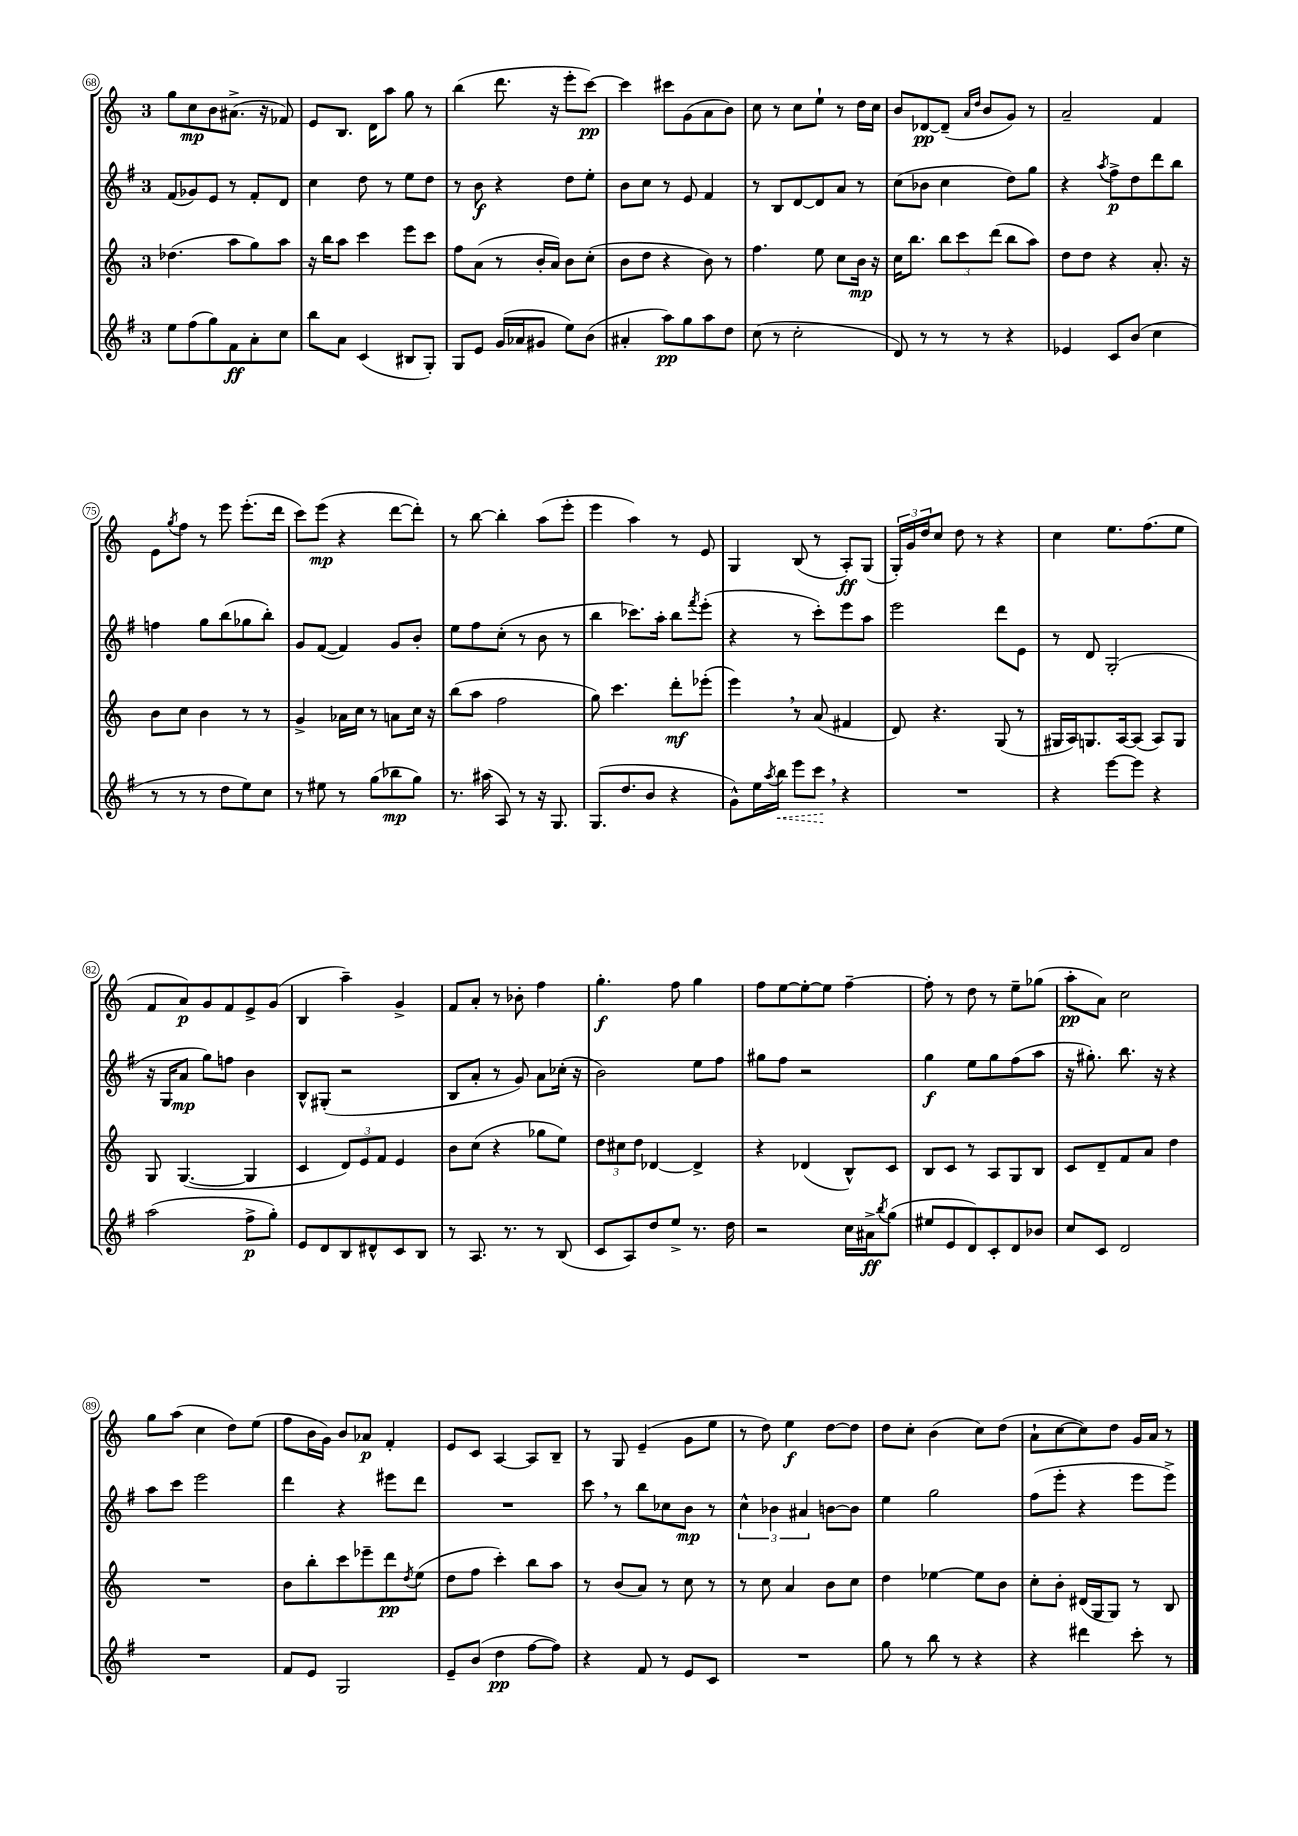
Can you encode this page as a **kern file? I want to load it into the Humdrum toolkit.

**kern	**kern	**kern	**kern
*staff4	*staff3	*staff2	*staff1
*clefG2	*clefG2	*clefG2	*clefG2
*k[f#]	*k[]	*k[f#]	*k[]
*M3/4	*M3/4	*M3/4	*M3/4
8ee\L	(4.dd-\	(8f#/L	8gg\L
(8ff#\	.	8g-/)	8cc\
8gg\)	.	8e/J	8b\
8f#\	8aa\L	8r	(8.a#^\J
8a'\	8gg\)	8f#'/L	.
.	.	.	16r
8cc\J	8aa\J	8d/J	8f-/)
=	=	=	=
8bb\L	16r	4cc\	8e/L
.	16bb\LK	.	.
8a\J	8aa\J	.	8.B/J
(4c/	4ccc\	8dd\	.
.	.	.	16d\LK
.	.	8r	8aa\J
8B#/L	8eee\L	8ee\L	8gg\
8G'/J)	8ccc\J	8dd\J	8r
=	=	=	=
8G/L	8ff\L	8r	(4bb\
8e/J	(8a\J	8b\	.
(16g/LL	8r	4r	8.ddd\
16a-/J	.	.	.
8g#/J	16b'/LL	.	.
.	16a/JJ)	.	16r
8ee\L)	8b\L	8dd\L	8eee'\L
(8b\J	(8cc'\J	8ee'\J	[8ccc\J)
=	=	=	=
4a#'/	8b\L	8b\L	4ccc\]
.	8dd\J	8cc\J	.
8aa\L)	4r	8r	8ccc#\L
8gg\	.	8e/	(8g\
8aa\	8b\)	4f#/	8a\
8dd\J	8r	.	8b\J)
=	=	=	=
(8cc\	4.ff\	8r	8cc\
8r	.	8B/L	8r
2cc'\	.	[8d/	8cc\L
.	8ee\	8d/]	8ee`\J
.	8cc\L	8a/J	8r
.	16b\Jk	8r	16dd\LL
.	16r	.	16cc\JJ
=	=	=	=
8d/)	16cc\LK	(8cc\L	8b/L
.	8.bb\J	.	.
8r	.	8b-\J	[8d-/
8r	12bb\L	4cc\	(8d-~/]J
.	12ccc\	.	.
.	.	.	16qqa/LL
.	.	.	16qqdd/JJ
8r	.	.	8b/L
.	(12ddd\J	.	.
4r	8bb\L	8dd\L)	8g/J)
.	8aa\J)	8gg\J	8r
=	=	=	=
4e-/	8dd\L	4r	2a~/
.	8dd\J	.	.
.	.	8qaa/	.
8c/L	4r	8ff#^\L	.
(8b/J	.	8dd\	.
4cc\	8.a'/	8ddd\	4f/
.	.	8bb\J	.
.	16r	.	.
=	=	=	=
8r	8b\L	4ff\	8e\L
.	.	.	8qgg/
8r	8cc\J	.	8ff\J
8r	4b\	8gg\L	8r
8dd\L	.	(8bb\	8eee\
8ee\)	8r	8gg-\	(8.eee'\L
8cc\J	8r	8bb'\J)	.
.	.	.	16ddd\Jk
=	=	=	=
8r	4g^/	8g/L	8ccc\L)
8ee#\	.	([8f#/J	(8eee\J
8r	16a-\LL	4f#/])	4r
.	16cc\JJ	.	.
(8gg\L	8r	.	.
8bb-\	8a\L	8g/L	[8ddd\L
8gg\J)	16cc\Jk	8b'/J	8ddd'\]J)
.	16r	.	.
=	=	=	=
8.r	(8bb\L	8ee\L	8r
.	8aa\J	8ff#\	[8bb\
(16aa#\	.	.	.
8A/)	2ff\	(8cc'\J	4bb'\]
8r	.	8r	.
16r	.	8b\	(8aa\L
8.G/	.	.	.
.	.	8r	8eee'\J
=	=	=	=
(8.G/L	8gg\)	4bb\	4eee\
.	4.ccc\	.	.
8.dd/	.	.	.
.	.	8.ccc-\L)	4aa\)
8b/J	.	.	.
.	.	16aa'\Jk	.
4r	8ddd'\L	8bb\L	8r
.	.	8qfff#/	.
.	(8eee-'\J	(8eee'\J	8e/
=	=	=	=
8g^^\L)	4eee\)	4r	4G/
16ee\L	.	.	.
8qaa/	.	.	.
16bb\JJ	.	.	.
8eee\L	8r	8r	(8B/
8ccc\J	(8a/	8ccc'\L)	8r
4r	4f#/	8eee\	8A'/L)
.	.	8aa\J	(8G/J
=	=	=	=
2.r	8d/)	2eee\	24G'/LL)
.	.	.	24g/
.	.	.	24dd/J
.	4.r	.	8cc/J
.	.	.	8dd\
.	.	.	8r
.	(8G/	8ddd\L	4r
.	8r	8e\J	.
=	=	=	=
4r	16G#/LL	8r	4cc\
.	16A/J)	.	.
.	8.G/	8d/	.
[8eee\L	.	(2G'/	8.ee\L
.	[16A/k	.	.
8eee\]J	(8A/]J	.	.
.	.	.	(8.ff\
4r	8A/L)	.	.
.	8G/J	.	8ee\J
=	=	=	=
(2aa\	8G/	16r	8f/L
.	.	16G/LK	.
.	([4.G/	8a/J	8a/)
.	.	8gg\L)	8g/
.	.	8ff\J	8f/
8ff#^\L	4G/]	4b\	8e^/
8gg'\J)	.	.	(8g/J
=	=	=	=
8e/L	4c/	8B^^/L	4B/
8d/	.	(8G#'/J	.
8B/	12d/L)	2r	4aa~\)
.	12e/	.	.
8d#^^/	.	.	.
.	12f/J	.	.
8c/	4e/	.	4g^/
8B/J	.	.	.
=	=	=	=
8r	8b\L	8B/L	8f/L
8.A/	(8cc\J	8a'/J	8a'/J
.	4r	8r	8r
8.r	.	.	.
.	.	8g/)	8b-'\
8r	8gg-\L	8a\L	4ff\
(8B/	8ee\J)	(16cc-'\Jk	.
.	.	16r	.
=	=	=	=
8c/L	12dd\L	2b\)	4.gg'\
.	12cc#\	.	.
8A/)	.	.	.
.	12dd\J	.	.
8dd/	[4d-/	.	.
8ee^/J	.	.	8ff\
8.r	4d-^/]	8ee\L	4gg\
.	.	8ff#\J	.
16dd\	.	.	.
=	=	=	=
2r	4r	8gg#\L	8ff\L
.	.	8ff#\J	[8ee\
.	(4d-/	2r	8ee'\_
.	.	.	8ee\]J
16cc\LL	8B^^/L)	.	[4ff~\
16a#^\J	.	.	.
8qbb/	.	.	.
(8gg\J	8c/J	.	.
=	=	=	=
8ee#/L	8B/L	4gg\	8ff'\]
8e/	8c/J	.	8r
8d/)	8r	8ee\L	8dd\
8c'/	8A/L	8gg\	8r
8d/	8G/	(8ff#\	8ee~\L
8b-/J	8B/J	8aa\J	(8gg-\J
=	=	=	=
8cc/L	8c/L	16r	8aa'\L
.	.	8.gg#'\)	.
8c/J	8d~/	.	8a\J)
2d/	8f/	8.bb\	2cc\
.	8a/J	.	.
.	.	16r	.
.	4dd\	4r	.
=	=	=	=
2.r	2.r	8aa\L	8gg\L
.	.	8ccc\J	(8aa\J
.	.	2eee\	4cc\
.	.	.	8dd\L)
.	.	.	(8ee\J
=	=	=	=
8f#/L	8b\L	4ddd\	8ff\L
8e/J	8bb'\	.	16b\L
.	.	.	16g\JJ)
2G/	8ccc\	4r	8b/L
.	8eee-~\	.	8a-/J
.	8ddd\	8eee#\L	4f'/
.	8qdd/	.	.
.	(8ee\J	8ddd\J	.
=	=	=	=
8e~/L	8dd\L	2.r	8e/L
(8b/J	8ff\J	.	8c/J
4dd\	4ccc'\)	.	[4A/
[8ff#\L	8bb\L	.	8A/]L
8ff#\]J)	8aa\J	.	8B~/J
=	=	=	=
4r	8r	8ccc\	8r
.	(8b/L	8r	8G/
8f#/	8a/J)	8bb\L	(4e~/
8r	8r	8cc-\	.
8e/L	8cc\	8b\J	8g\L
8c/J	8r	8r	8ee\J
=	=	=	=
2.r	8r	6cc^^\	8r
.	8cc\	.	8dd\)
.	.	6b-\	.
.	4a/	.	4ee\
.	.	6a#/	.
.	8b\L	[8b\L	[8dd\L
.	8cc\J	8b\]J	8dd\]J
=	=	=	=
8gg\	4dd\	4ee\	8dd\L
8r	.	.	8cc'\J
8bb\	[4ee-\	2gg\	(4b\
8r	.	.	.
4r	8ee-\]L	.	8cc\L)
.	8b\J	.	(8dd\J
=	=	=	=
4r	8cc'\L	(8ff#\L	8a`\L
.	8b'\J	8eee'\J	[8cc\
4ddd#\	(16d#/LL	4r	8cc\])
.	16G/J	.	.
.	8G/J)	.	8dd\J
8ccc'\	8r	8eee\L	16g/LL
.	.	.	16a/JJ
8r	8B/	8eee^\J)	8r
==	==	==	==
*-	*-	*-	*-
